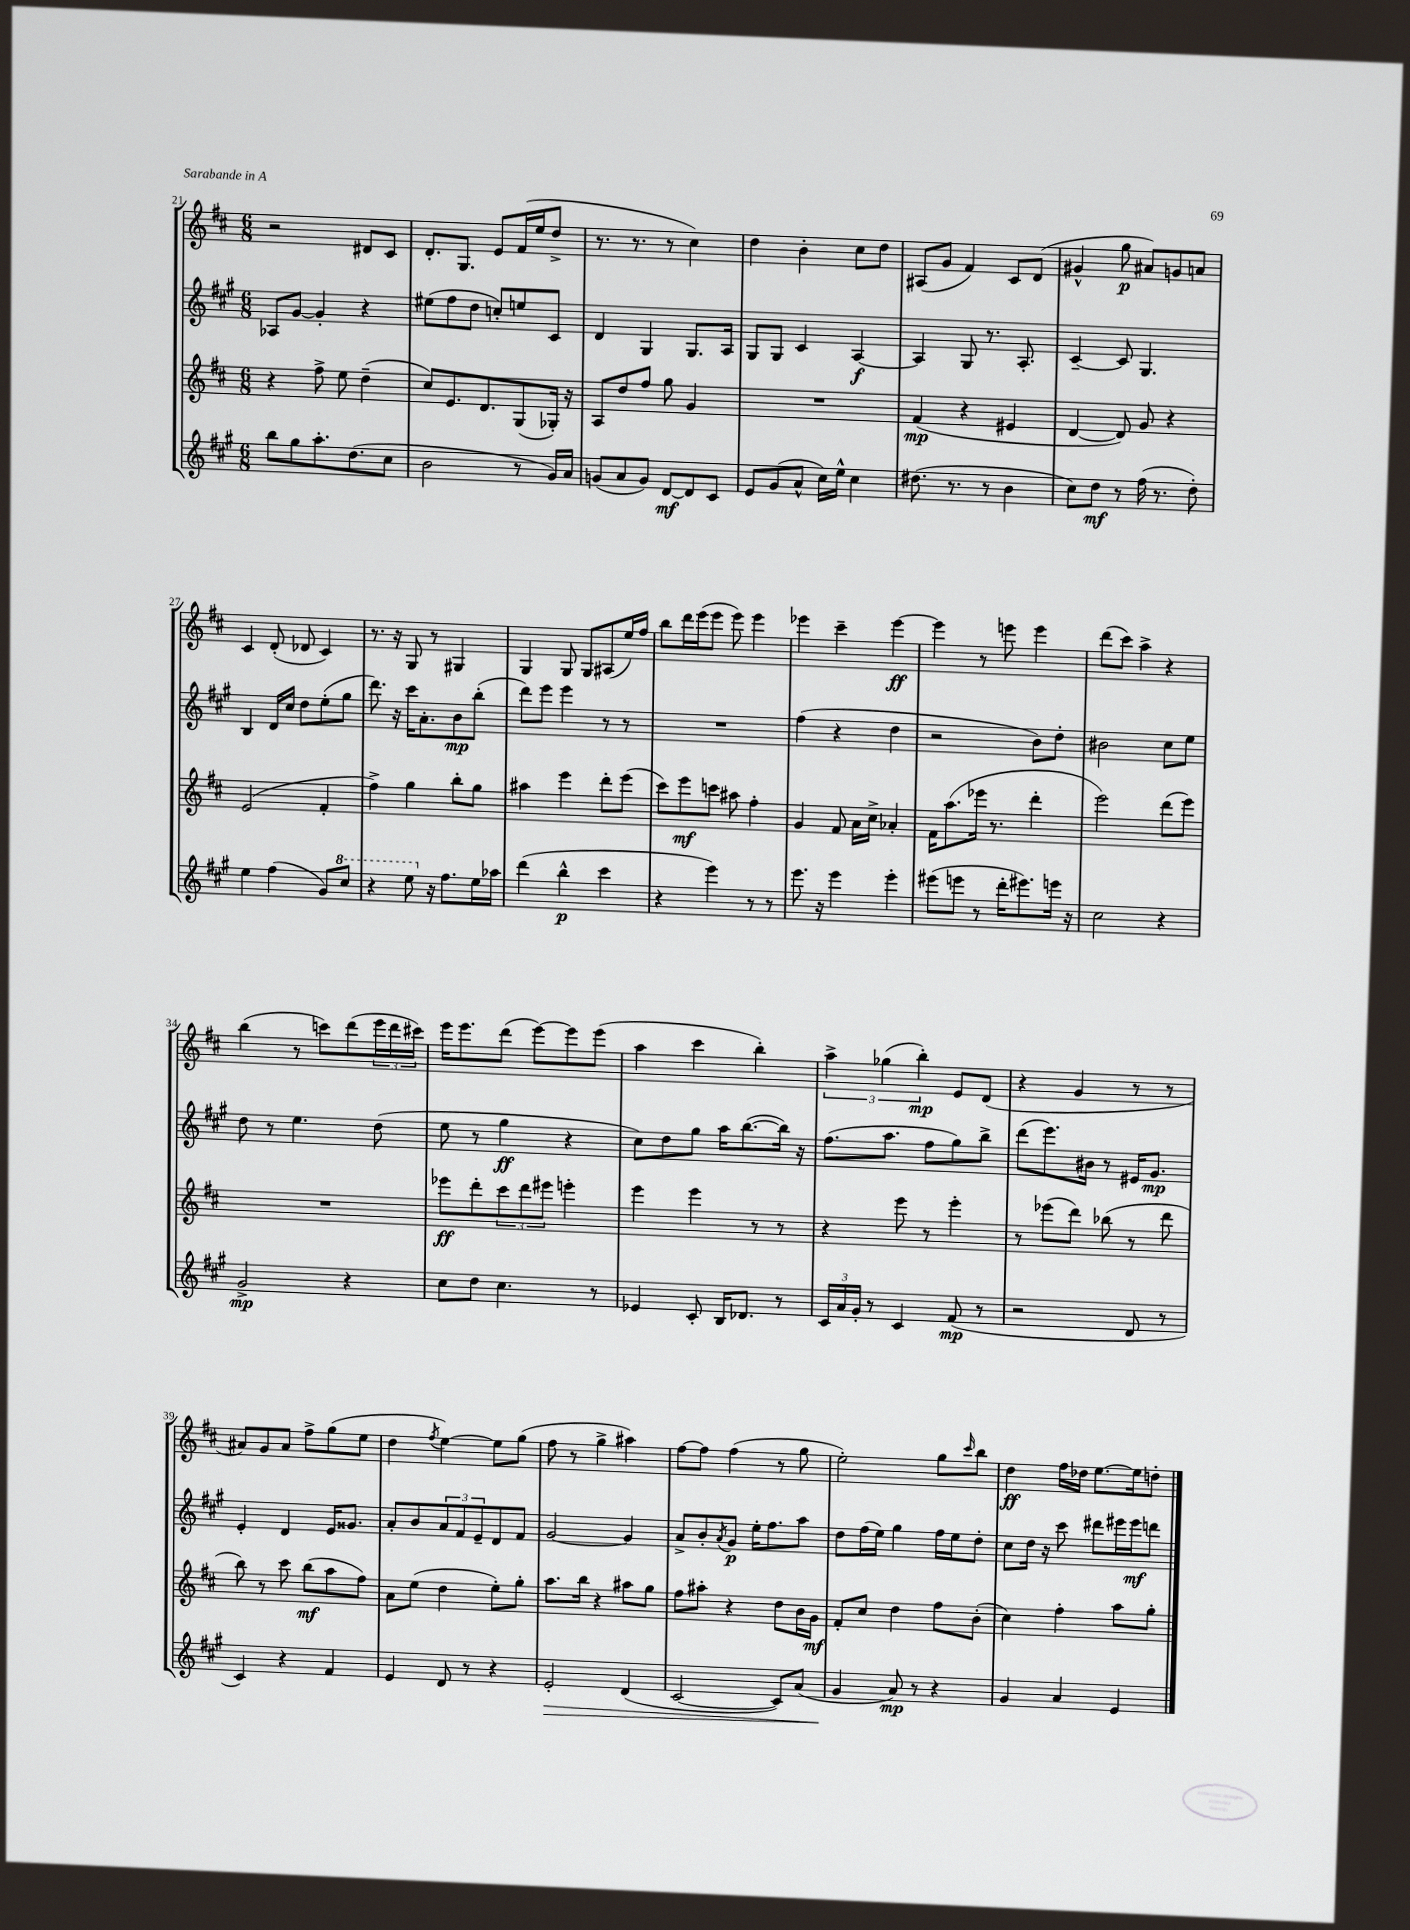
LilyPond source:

<<
\new StaffGroup <<
\new Staff = "s0" {
    \clef treble \key d \major \numericTimeSignature \time 6/8
    r2 dis'8 cis'8 |
    d'8.-. g8. e'8 fis'16( e''16 d''8-> |
    r8. r8. r8 cis''4) |
    d''4 b'4-. cis''8 d''8 |
    ais8( g'8 fis'4) cis'8 d'8( |
    gis'4-^ g''8\p ais'8) g'8 a'8 |
    cis'4 d'8-.( des'8 cis'4) |
    r8. r16 g8 r8 gis4 |
    g4 g8 g8 ais8( e''16) fis''16 |
    b''8 d'''16 e'''16( e'''8 e'''8) e'''4 |
    ees'''4 cis'''4-- ees'''4~\ff |
    ees'''4 r8 e'''8 e'''4 |
    d'''8( cis'''8) a''4-> r4 |
    b''4( r8 c'''8) d'''8( \tuplet 3/2 { e'''16 d'''16 cis'''16) } |
    e'''16 e'''8. d'''8( e'''8~) e'''8 e'''8( |
    a''4 cis'''4 b''4-.) |
    \tuplet 3/2 { a''4-> ges''4( b''4-.\mp) } e'8 d'8( |
    r4 g'4 r8 r8 |
    ais'8) g'8 ais'8 fis''8-> g''8( e''8 |
    d''4 \acciaccatura { fis''8 } e''4~) e''8 g''8( |
    fis''8 r8 g''4-> ais''4) |
    fis''8~ fis''8 fis''4( r8 g''8 |
    e''2-.) g''8 \grace { cis'''16 } b''8 |
    d''4\ff fis''16 des''16 e''8.~ e''16 d''8-. \bar "|." |
}
\new Staff = "s1" {
    \clef treble \key a \major \numericTimeSignature \time 6/8
    aes8 gis'8~ gis'4-. r4 |
    eis''8( fis''8 d''8 c''8-.) e''8 cis'8 |
    d'4 gis4 gis8. a16 |
    gis8 gis8 cis'4 a4~\f |
    a4 gis8 r8. a8.-. |
    cis'4~-- cis'8 gis4. |
    b4 d'16 cis''16 d''8 e''8-.( gis''8 |
    d'''8.) r16 cis'''16 a'8.-. b'8\mp b''8-.( |
    d'''8) e'''8 e'''4 r8 r8 |
    R2. |
    fis''4( r4 d''4 |
    r2 b'8) d''8-. |
    bis'2 cis''8 e''8 |
    d''8 r8 e''4. d''8( |
    e''8 r8 gis''4\ff r4 |
    cis''8) d''8 gis''8 a''16 b''8.~( b''16) r16 |
    fis''8.( a''8. fis''8 gis''8) b''8-> |
    d'''8( e'''8.) bis'16 r8 eis'16 gis'8.\mp |
    e'4-. d'4 e'16 gisis'8. |
    a'8-. b'8 \tuplet 3/2 { a'8 fis'8 e'8-- } d'8 fis'8 |
    gis'2~ gis'4 |
    a'8-> b'8-. \acciaccatura { a'8 } gis'8\p e''16-. fis''8. a''8 |
    d''8 fis''16( e''16) gis''4 fis''16 e''16 d''8-. |
    cis''8 d''16 r16 cis'''8 dis'''8 eis'''16 eis'''16\mf d'''8 \bar "|." |
}
\new Staff = "s2" {
    \clef treble \key d \major \numericTimeSignature \time 6/8
    r4 fis''8-> e''8 d''4--( |
    cis''8) e'8. d'8. g8( ges16-.) r16 |
    a8 d''8 fis''8 g''8 g'4 |
    R2. |
    fis'4\mp( r4 eis'4 |
    d'4~ d'8) g'8 r4 |
    e'2( fis'4-. |
    fis''4->) g''4 b''8-. g''8 |
    ais''4 e'''4 d'''8-. e'''8( |
    cis'''8) e'''8\mf c'''8 ais''8 fis''4-. |
    g'4 fis'8 a'16 cis''16-> aes'4-. |
    fis'16 a''8.( ees'''16 r8. d'''4-. |
    e'''2) d'''8( e'''8) |
    R2. |
    ees'''8\ff d'''8-. \tuplet 3/2 { cis'''8 d'''8 eis'''8 } e'''4-. |
    e'''4 e'''4 r8 r8 |
    r4 e'''8 r8 e'''4-. |
    r8 ees'''8( d'''8) bes''8( r8 d'''8 |
    b''8) r8 cis'''8 b''8\mf( a''8 fis''8) |
    a'8 e''8( d''4 e''8-.) g''8-. |
    a''8. b''16 r4 ais''8 g''8 |
    fis''8 ais''8-. r4 d''8 b'16 g'16\mf |
    fis'8-. cis''8 d''4 fis''8 b'8-.( |
    cis''4) fis''4-. a''8 g''8-. \bar "|." |
}
\new Staff = "s3" {
    \clef treble \key a \major \numericTimeSignature \time 6/8
    b''8 gis''8 a''8.-. d''8.( cis''8 |
    b'2 r8 gis'16) a'16 |
    g'8( a'8 g'8) d'8~\mf d'8 cis'8 |
    e'8 gis'8( a'8-^ cis''16) e''16-^ cis''4 |
    dis''8.( r8. r8 b'4 |
    cis''8) d''8\mf r8 fis''16( r8. d''8-.) |
    e''4 fis''4( gis'8) \ottava #1 cis'''8 |
    r4 e'''8 \ottava #0 r16 fis''8. e''16 aes''16 |
    d'''4( b''4-^\p cis'''4 |
    r4 e'''4) r8 r8 |
    e'''8. r16 e'''4 e'''4-. |
    eis'''8( e'''8 r8 d'''16-. eis'''8.) e'''16 r16 |
    cis''2 r4 |
    gis'2->\mp r4 |
    cis''8 d''8 cis''4. r8 |
    ees'4 cis'8-. b16 des'8. r8 |
    \tuplet 3/2 { cis'16 a'16 gis'16-. } r8 cis'4 fis'8\mp( r8 |
    r2 d'8 r8 |
    cis'4) r4 fis'4 |
    e'4 d'8 r8 r4 |
    e'2-.\> d'4( |
    cis'2~ cis'8) a'8( |
    gis'4\! a'8\mp) r8 r4 |
    gis'4 a'4 e'4 \bar "|." |
}
>>
>>
\layout { \context { \Score currentBarNumber = #21 } }
